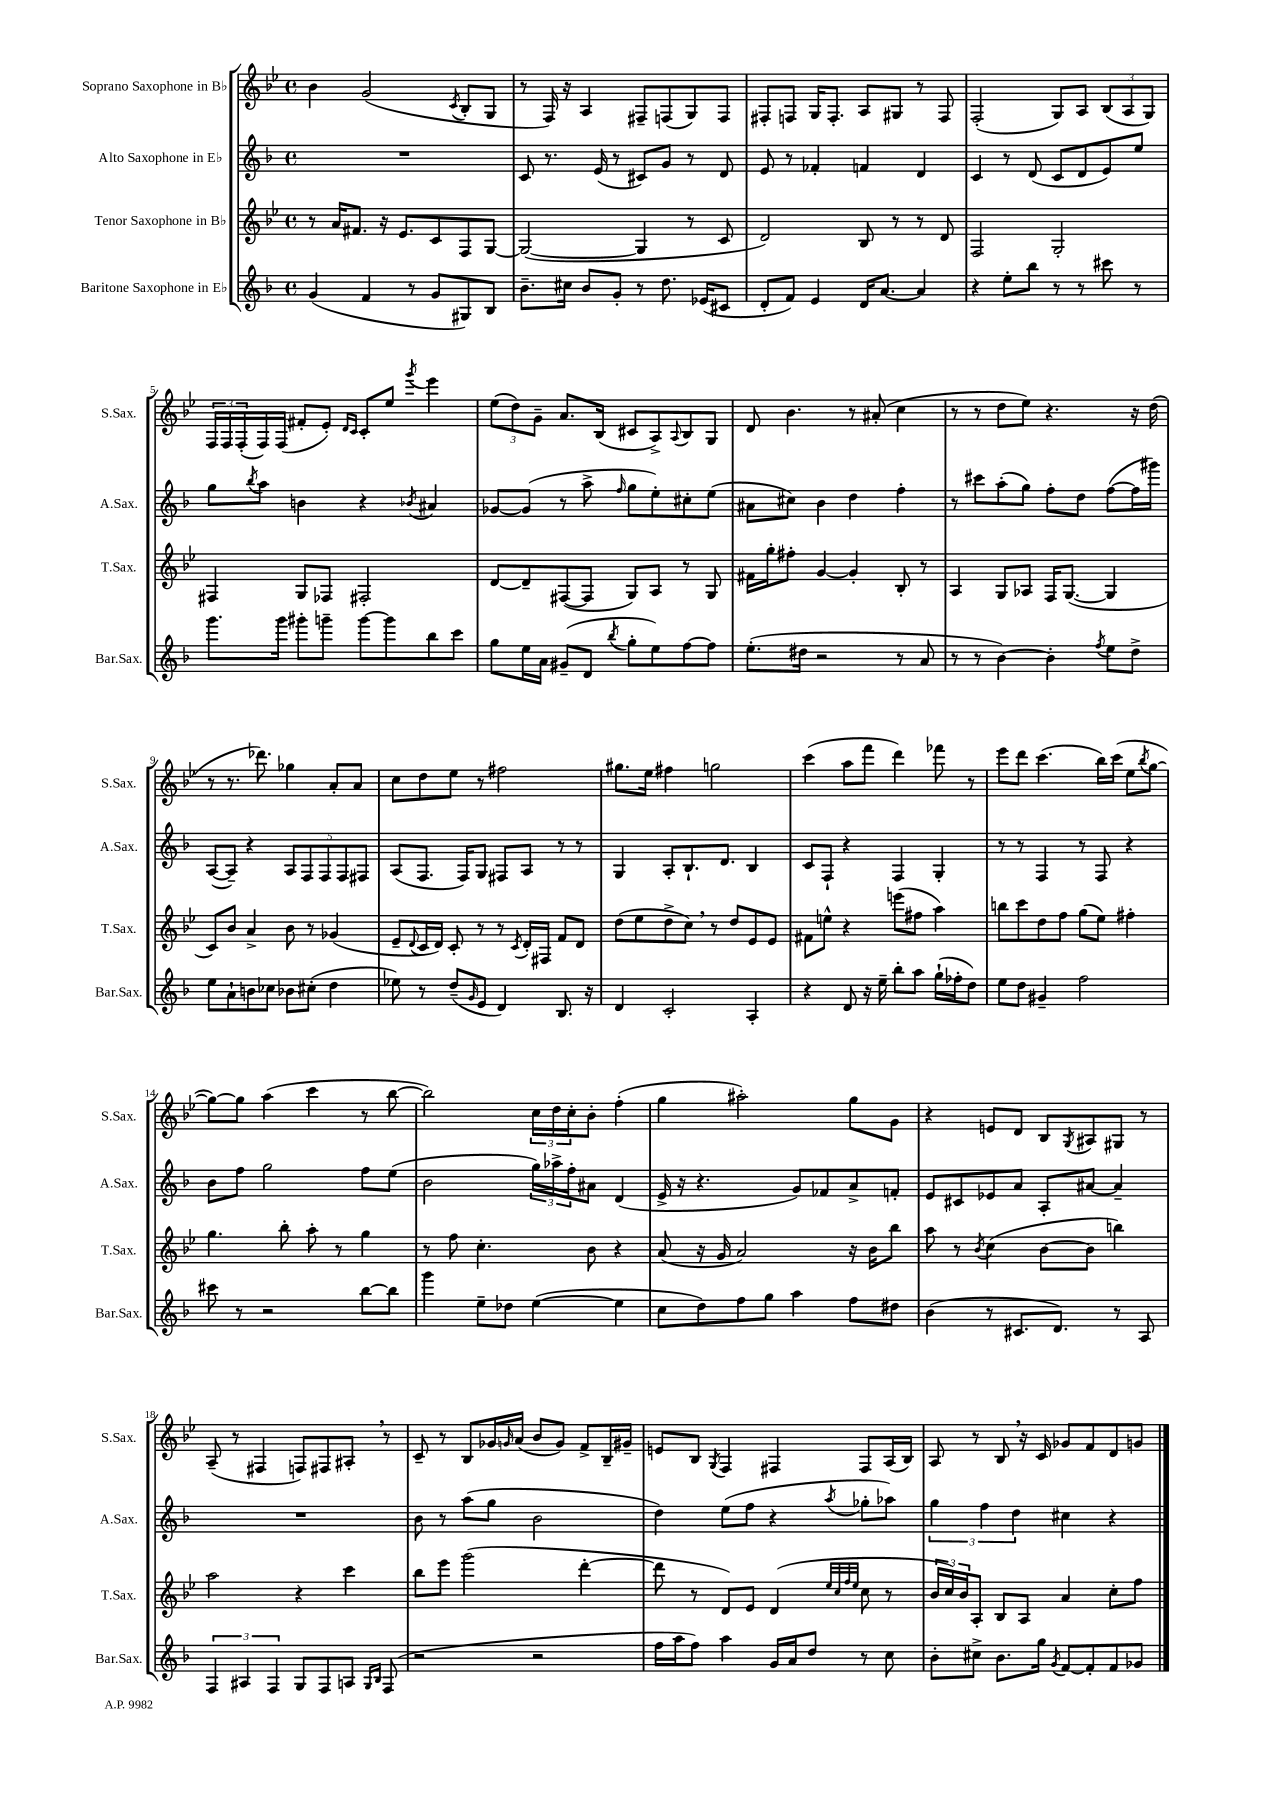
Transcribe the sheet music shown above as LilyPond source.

<<
\new StaffGroup <<
\new Staff = "s0" \with { instrumentName = "Soprano Saxophone in Bb" shortInstrumentName = "S.Sax." } {
    \clef treble \key bes \major \defaultTimeSignature \time 4/4
    bes'4 g'2( \acciaccatura { c'8 } bes8-. g8 |
    r8 f16) r16 a4 fis8-- f8( g8) f8 |
    fis8-. f8 g16 f8.-. a8 gis8 r8 f8 |
    f2-.( g8) a8 \tuplet 3/2 { bes8( a8 g8) } |
    \tuplet 3/2 { f16 f16 f16-.( } f16) f16( fis'8-. ees'8-.) \grace { d'16 c'16 } c'8-. ees''8 \acciaccatura { g'''8 } ees'''4 |
    \tuplet 3/2 { ees''8( d''8) g'8-- } a'8. bes16( cis'8 a8->) \appoggiatura { a8 } bes8 g8 |
    d'8 bes'4. r8 ais'8-.( c''4 |
    r8 r8 d''8 ees''8) r4. r16 d''16( |
    r8 r8. des'''8.) ges''4 a'8-. a'8 |
    c''8 d''8 ees''8 r8 fis''2 |
    gis''8. ees''16 fis''4 g''2 |
    c'''4( a''8 f'''8 d'''4) fes'''8 r8 |
    ees'''8 d'''8 c'''4.( bes''16) c'''16( ees''8 \acciaccatura { bes''8 } g''8~ |
    g''8~) g''8 a''4( c'''4 r8 bes''8~ |
    bes''2) \tuplet 3/2 { c''16 d''16 c''16-. } bes'8-. f''4-.( |
    g''4 ais''2-.) g''8 g'8 |
    r4 e'8 d'8 bes8 \acciaccatura { g8 } ais8 gis8 r8 |
    a8--( r8 fis4 f8) fis8 ais8-. \breathe r8 |
    c'8-- r8 bes8 ges'16 \grace { g'16 } a'16( bes'8 g'8) f'8-> bes16-- gis'16-- |
    e'8 bes8 \acciaccatura { g8 } f4 fis4 fis8 a16( bes16) |
    a8 r8 bes8 \breathe r16 c'16 ges'8 f'8 d'8 g'8 \bar "|." |
}
\new Staff = "s1" \with { instrumentName = "Alto Saxophone in Eb" shortInstrumentName = "A.Sax." } {
    \clef treble \key f \major \defaultTimeSignature \time 4/4
    R1 |
    c'8 r8. e'16( r8 cis'8) g'8 r8 d'8 |
    e'8 r8 fes'4-. f'4 d'4 |
    c'4 r8 d'8( c'8 d'8 e'8) e''8 |
    g''8 \acciaccatura { bes''8 } a''8 b'4 r4 \acciaccatura { bes'8 } ais'4 |
    ges'8~ ges'8( r8 a''8-> \grace { f''16 } g''8 e''8-.) cis''8-. e''8( |
    ais'8 cis''8) bes'4 d''4 f''4-. |
    r8 cis'''8 a''8-.( g''8) f''8-. d''8 f''8~( f''16 gis'''16) |
    a8~( a8--) r4 \tuplet 5/4 { a8 f8 f8 f8 fis8 } |
    a8( f8. f16) g8 fis8 a8 r8 r8 |
    g4 a8-. bes8.-! d'8. bes4 |
    c'8 f8-! r4 f4 g4-. |
    r8 r8 f4 r8 f8 r4 |
    bes'8 f''8 g''2 f''8 e''8( |
    bes'2 \tuplet 3/2 { g''16) aes''16-> f''16-. } ais'8 d'4( |
    e'16-> r16 r4. g'8) fes'8 a'8-> f'8-. |
    e'8 cis'8 ees'8 a'8 a8-. ais'8~ ais'4-- |
    R1 |
    bes'8 r8 a''8( g''8 bes'2 |
    d''4) e''8( f''8 r4 \acciaccatura { a''8 } ges''8-. aes''8) |
    \tuplet 3/2 { g''4 f''4 d''4 } cis''4 r4 \bar "|." |
}
\new Staff = "s2" \with { instrumentName = "Tenor Saxophone in Bb" shortInstrumentName = "T.Sax." } {
    \clef treble \key bes \major \defaultTimeSignature \time 4/4
    r8 a'16 fis'8. r16 ees'8. c'8 f8 g8~ |
    g2~( g4 r8 c'8 |
    d'2) bes8 r8 r8 d'8 |
    f2 g2-. |
    fis4 g8 fes8 fis2-. |
    d'8~ d'8-- fis8~( fis8 g8) a8 r8 g8 |
    fis'16 g''16-. fis''8-. g'4~ g'4-. bes8-. r8 |
    a4 g8 aes8 f16 g8.~( g4 |
    c'8) bes'8 a'4-> bes'8 r8 ges'4( |
    ees'8-- \appoggiatura { d'8 } c'16 d'16) c'8-. r8 r8 \acciaccatura { c'8 } d'16-. fis16 f'8 d'8 |
    d''8( ees''8 d''8-> c''8) \breathe r8 d''8 ees'8 ees'8 |
    fis'8 e''8-^ r4 e'''8( fis''8 a''4) |
    b''8 c'''8 d''8 f''8 g''8( ees''8) fis''4-. |
    g''4. bes''8-. a''8-. r8 g''4 |
    r8 f''8 c''4.-. bes'8 r4 |
    a'8( r16 g'16 a'2) r16 bes'16 bes''8 |
    a''8 r8 \acciaccatura { bes'8 } c''4( bes'8~ bes'8 b''4) |
    a''2 r4 c'''4 |
    bes''8 ees'''8 g'''2( d'''4~-. |
    d'''8 r8 d'8) ees'8 d'4( \grace { ees''32 c''32 f''32 ees''32 } c''8 r8 |
    \tuplet 3/2 { bes'16 c''16) bes'16 } a8-. bes8 a8 a'4 c''8-. f''8 \bar "|." |
}
\new Staff = "s3" \with { instrumentName = "Baritone Saxophone in Eb" shortInstrumentName = "Bar.Sax." } {
    \clef treble \key f \major \defaultTimeSignature \time 4/4
    g'4( f'4 r8 g'8 gis8) bes8 |
    bes'8.-- cis''16 bes'8 g'8-. r8 d''8. ees'16( cis'8 |
    d'8-. f'8) e'4 d'16 a'8.~ a'4 |
    r4 e''8-. bes''8 r8 r8 cis'''8 r8 |
    g'''8. g'''16 gis'''8-. g'''8-- g'''8~ g'''8 bes''8 c'''8 |
    g''8 e''16 a'16 gis'8--( d'8 \acciaccatura { bes''8 } g''8-. e''8) f''8~ f''8 |
    e''8.-.( dis''16 r2 r8 a'8 |
    r8 r8 bes'4~) bes'4-. \acciaccatura { f''8 } e''8 d''8-> |
    e''8 a'8-! b'8 ces''8 bes'8 cis''8-.( d''4 |
    ees''8) r8 d''8--( \grace { g'16 } e'8 d'4) bes8. r16 |
    d'4 c'2-. a4-. |
    r4 d'8 r16 e''16-- bes''8-. a''8 g''16-!( fes''16-. d''8) |
    e''8 d''8 gis'4-- f''2 |
    cis'''8 r8 r2 bes''8~ bes''8 |
    g'''4 e''8-- des''8 e''4~( e''4 |
    c''8 d''8) f''8 g''8 a''4 f''8 dis''8 |
    bes'4( r8 cis'8. d'8.) r8 a8 |
    \tuplet 3/2 { f4 ais4 f4 } g8 f8 a8 \grace { g16 bes16 } f8( |
    r2 r2 |
    f''16 a''16 f''8) a''4 g'16 a'16 d''8 r8 c''8 |
    bes'8-. cis''8-> bes'8. g''16 \acciaccatura { g'8 } f'8~ f'8-. f'8 ges'8 \bar "|." |
}
>>
>>
